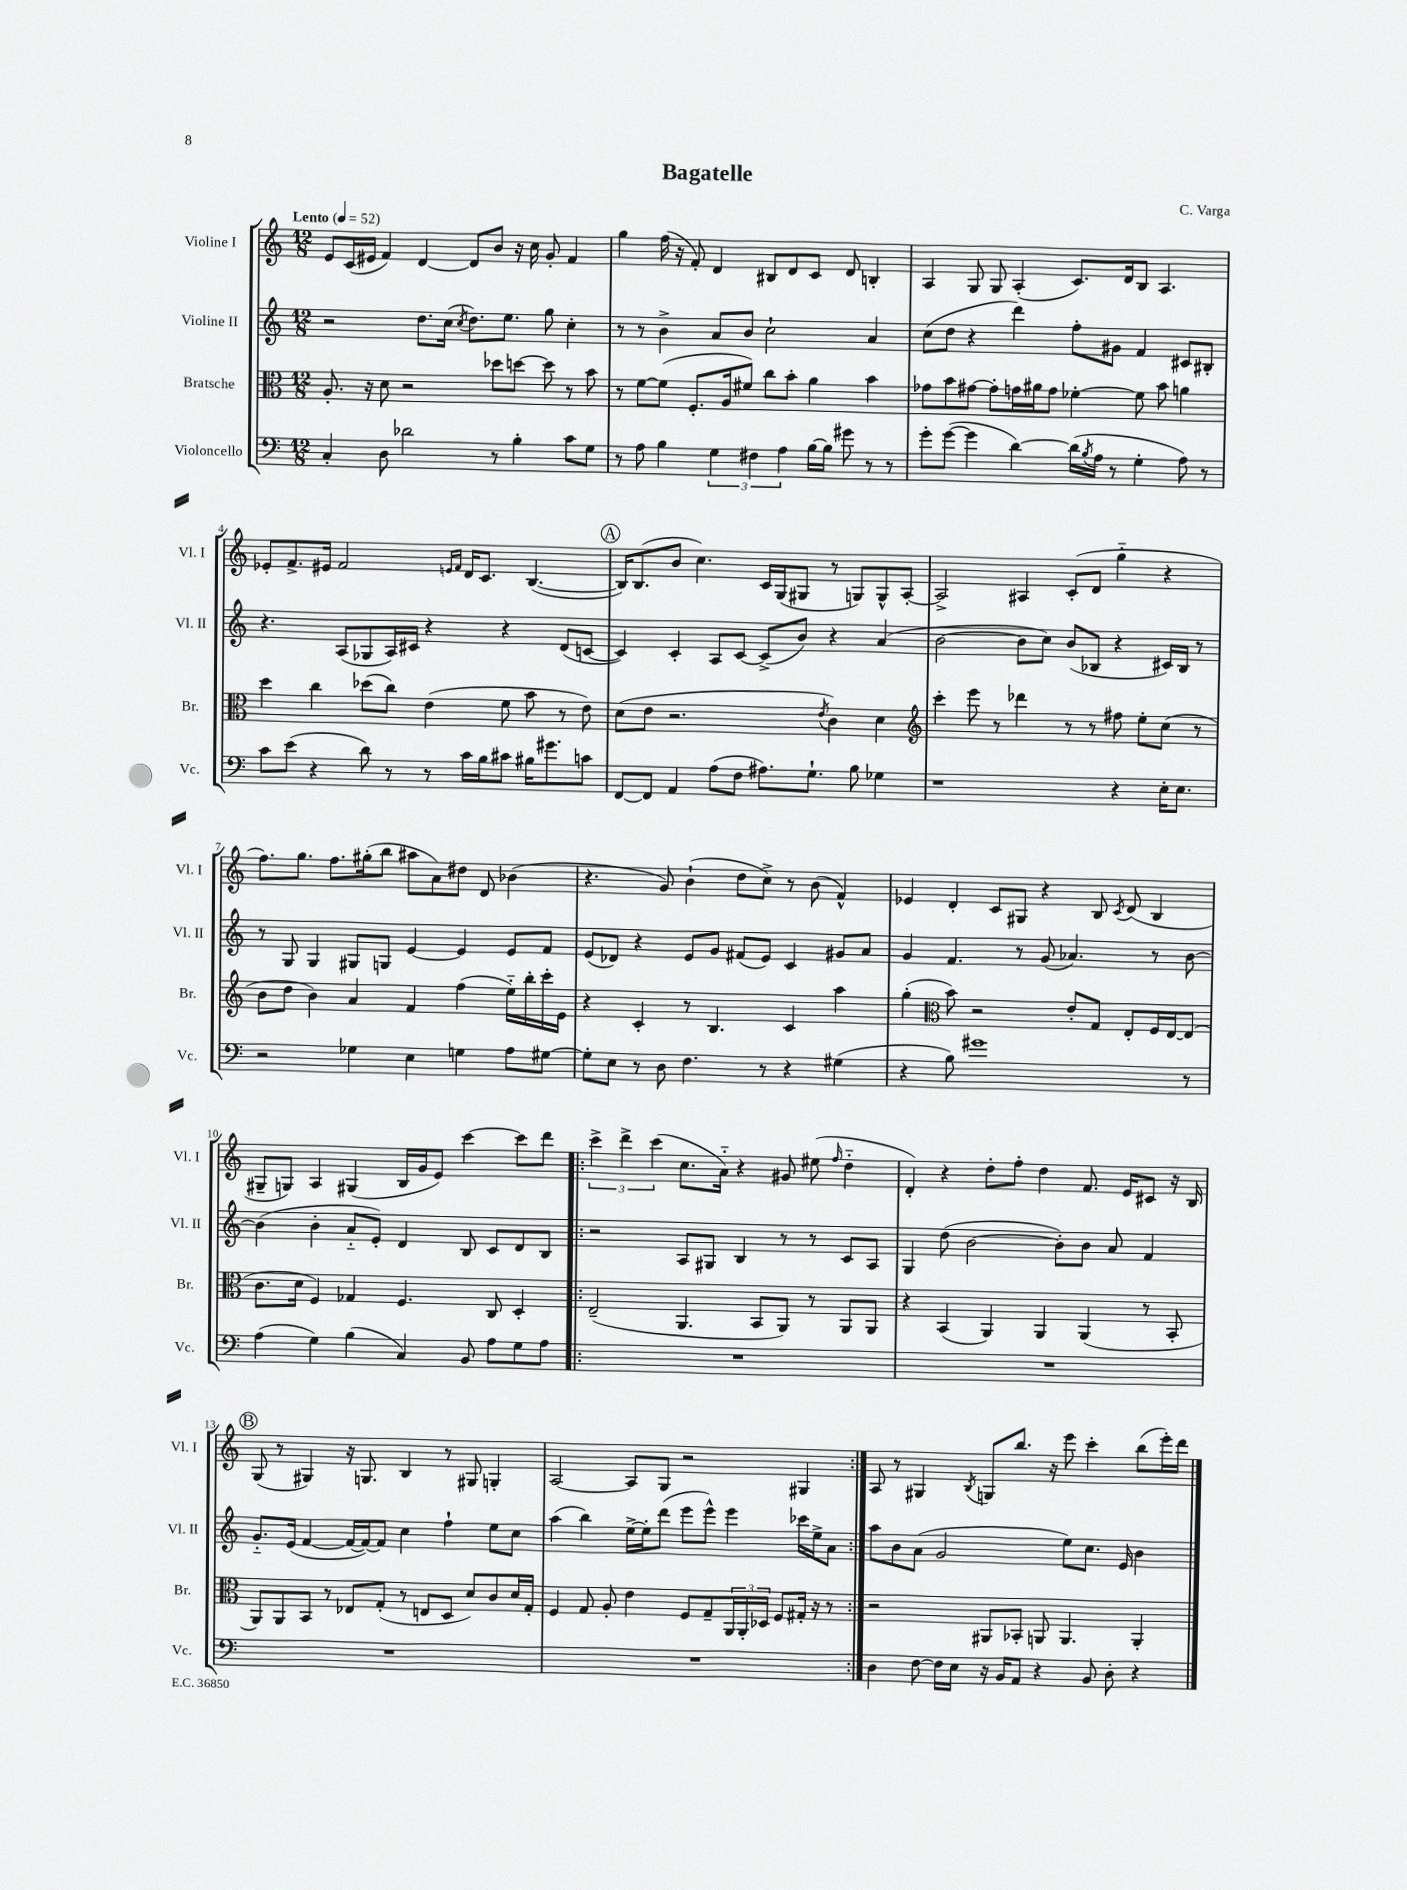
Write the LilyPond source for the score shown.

\header { title = "Bagatelle" composer = "C. Varga" }
<<
\new StaffGroup <<
\new Staff = "s0" \with { instrumentName = "Violine I" shortInstrumentName = "Vl. I" } {
    \clef treble \key c \major \numericTimeSignature \time 12/8 \tempo "Lento" 4 = 52
    e'8 c'16( eis'16 f'4) d'4~ d'8 b'8 r16 c''16 g'8-. f'4 |
    g''4 f''16( r16 f'8-.) d'4 bis8 d'8 c'8 d'8 b4-. |
    a4 g8 g8 a4-.( c'8.) d'16 b8 a4. |
    ees'8-. f'8.-> eis'16 f'2 \grace { e'16 f'16 } d'16 c'8. b4.~( |
    \mark \markup { \circle "A" } b16) b8.( b'8 c''4.) c'16 g16( gis8 r8 g8) g8-^ a8~-. |
    a2-> ais4 c'8-.( d'8 g''4-_ r4 |
    f''8.) g''8. f''8. gis''16-.( b''8 ais''8 a'8) dis''8 d'8 bes'4( |
    r4. g'8) b'4-!( d''8 c''8->) r8 b'8( f'4-^) |
    ees'4 d'4-. c'8 gis8 r4 b8 \acciaccatura { c'8 } d'8( b4 |
    gis8-- g8) a4 gis4( b16 g'16 e'8) c'''4~ c'''8 d'''8 |
    \repeat volta 2 { \tuplet 3/2 { c'''4-> d'''4-> c'''4( } c''8. a'16-_) r4 gis'8 eis''8( \grace { f''16 } d''4-_ |
    d'4-.) r4 d''8-. f''8-. d''4 f'8. e'16 cis'8 r16 b16 |
    \mark \markup { \circle "B" } g8( r8 gis4) r16 g8. b4 r8 gis8 g4-. |
    a2~ a8 g8 r2 gis4 | }
    a8 r8 gis4 \acciaccatura { b8 } g8 b''8. r16 e'''8 c'''4-. b''8( e'''16-.) d'''16 \bar "|." |
}
\new Staff = "s1" \with { instrumentName = "Violine II" shortInstrumentName = "Vl. II" } {
    \clef treble \key c \major \numericTimeSignature \time 12/8
    r2 d''8. c''16( \acciaccatura { c''8 } d''8.) e''8. g''8 c''4-. |
    r8 r8 b'4-> a'8 b'8 c''2-! a'4 |
    c''8( d''8 r4 d'''4) f''8-. gis'8 f'4 cis'8 bis8-. |
    r4. a8( ges8 a16) cis'16 r4 r4 d'8( c'8~ |
    \mark \markup { \circle "A" } c'4) c'4-. a8 c'8~ c'8->( b'8) r4 a'4( |
    b'2~ b'8 c''8) b'8( bes8 r4 cis'16) bes16 r8 |
    r8 g8 g4 gis8 g8 e'4~ e'4 e'8 f'8 |
    e'8( des'8) r4 e'8 g'8 fis'8( e'8) c'4 gis'8 a'8 |
    g'4 f'4. r8 g'8( aes'4.) r8 b'8~ |
    b'4( b'4-. a'8-_ e'8-.) d'4 b8 c'8 d'8 b8 |
    \repeat volta 2 { r2 a8 gis8 b4 r8 r8 c'8 a8 |
    g4 d''8( b'2~ b'8-.) b'8 a'8 f'4 |
    \mark \markup { \circle "B" } g'8.-_ e'16( f'4~ f'16~ f'16~) f'8 c''4 f''4-! e''8 c''8 |
    a''4( b''4) e''16~-> e''16-. d'''8( e'''8 e'''8-^) e'''4 ces'''16 e''16-> a'8 | }
    a''8 b'8 a'8( g'2 e''8) c''8. e'16 b'4 \bar "|." |
}
\new Staff = "s2" \with { instrumentName = "Bratsche" shortInstrumentName = "Br." } {
    \clef alto \key c \major \numericTimeSignature \time 12/8
    a8.-. r16 d'8 r2 des''8 d''8~ d''8 r8 b'8 |
    r8 f'8~ f'8( f8.-. a16 fis'8) c''8 b'8-. a'4 b'4 |
    ges'8 b'8 gis'8~ gis'8-. g'16 ais'16 g'8 fes'4~-. fes'8 b'8 a'4 |
    d''4 c''4 des''8( c''8) e'4( f'8 b'8 r8 e'8) |
    \mark \markup { \circle "A" } d'8( e'8 r2. \acciaccatura { e'8 } c'4) d'4 |
    \clef treble c'''4-. e'''8 r8 des'''4 r8 r8 fis''8 e''8-. c''8( r8 |
    b'8 d''8 b'4) a'4 f'4 f''4( e''16-_) b''16-. c'''16-. e'16 |
    r4 c'4-. r8 b4. c'4 a''4 |
    g''4-.( \clef alto b'8) r2 e'8-. g8 e8-. f16 e16~ e8( |
    c'8. d'16 f4) ges4 f4. c8 d4-. |
    \repeat volta 2 { e2--( a,4. b,8 a,8) r8 a,8 a,8 |
    r4 b,4( a,4) a,4 a,4( r8 b,8-. |
    \mark \markup { \circle "B" } a,8) a,8 b,8 r8 ees8 g8-.( r8 e8 d8 d'8) c'8 d'16 g16-. |
    f4 g8 a8-. e'4 f8 g8-- \tuplet 3/2 { a,16 a,16-. des16 } f8 gis16-. r16 r8 | }
    r2 ais,8 bes,8-. a,8 a,4. a,4-. \bar "|." |
}
\new Staff = "s3" \with { instrumentName = "Violoncello" shortInstrumentName = "Vc." } {
    \clef bass \key c \major \numericTimeSignature \time 12/8
    c4-. d8 des'2 r8 b4-. c'8 g8 |
    r8 a8 b4 \tuplet 3/2 { g4 fis4 a4 } b16~ b16 gis'8 r8 r8 |
    g'8-. g'8~( g'4 d'4~) d'16( \acciaccatura { b8 } a16 r8 g4-. a8) r8 |
    c'8 e'8( r4 d'8) r8 r8 c'16 b16 cis'8 bis16 gis'8. c'8 |
    \mark \markup { \circle "A" } f,8~ f,8 a,4 a8( f8 ais8.) g8.-! b8 ges4 |
    r1 r4 e16-. e8. |
    r2 ges4 e4 g4 a8 gis8~ |
    gis8-. e8 r8 d8 f4. r8 r4 gis4( |
    r4 b8) gis'1 r8 |
    a4( g4) b4( c4) b,8 a8 g8 a8 |
    \repeat volta 2 { R1. |
    R1. |
    \mark \markup { \circle "B" } R1. |
    R1. | }
    d4 f8~ f16 e16 r16 b,16 a,8 r4 b,8 d8-. r4 \bar "|." |
}
>>
>>
